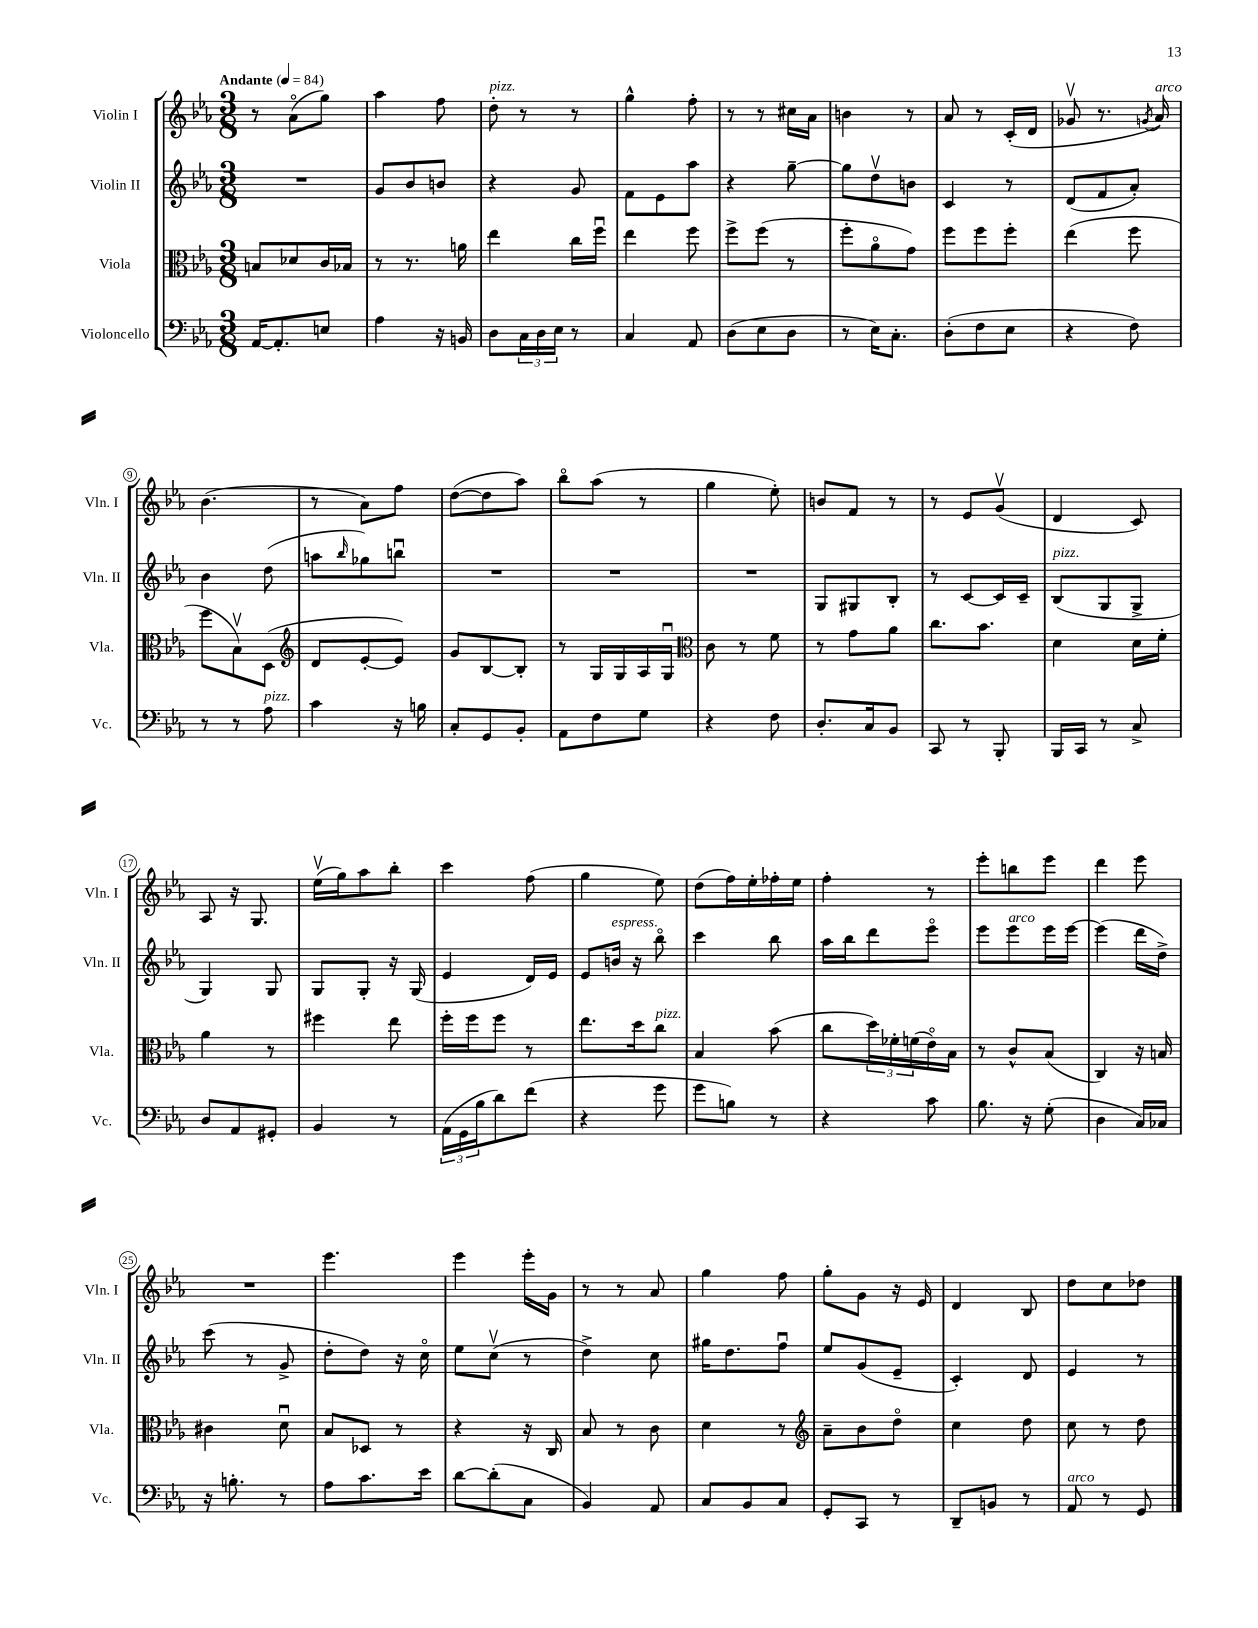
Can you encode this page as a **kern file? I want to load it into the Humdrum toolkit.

**kern	**kern	**kern	**kern
*part4	*part3	*part2	*part1
*staff4	*staff3	*staff2	*staff1
*I"Violoncello	*I"Viola	*I"Violin II	*I"Violin I
*I'Vc.	*I'Vla.	*I'Vln. II	*I'Vln. I
*clefF4	*clefC3	*clefG2	*clefG2
*k[b-e-a-]	*k[b-e-a-]	*k[b-e-a-]	*k[b-e-a-]
*M3/8	*M3/8	*M3/8	*M3/8
*MM84	*MM84	*MM84	*MM84
=1	=1	=1	=1
!	!	!	!LO:TX:a:B:t=Andante
[16AA-/KL	8Bn/L	4.r	8r
8.AA-'/]	.	.	.
.	8d-X/	.	(8a-\L
8En/J	16c/L	.	8gg\J)
.	16B-X/JJ	.	.
=2	=2	=2	=2
4A-\	8r	8g/L	4aa-\
.	8.r	8b-/	.
16r	.	8bn/J	8ff\
16BBn/	16an\	.	.
=3	=3	=3	=3
!	!	!	!LO:TX:a:i:t=pizz.
8D\L	4ee-\	4r	8dd'\
24C\L	.	.	8r
24D\	.	.	.
24E-\JJ	.	.	.
8r	16cc\LL	8g/	8r
.	16ffu\JJ	.	.
=4	=4	=4	=4
4C/	4ee-\	8f\L	4gg^^\
.	.	8e-\	.
8AA-/	8ff\	8aa-\J	8ff'\
=5	=5	=5	=5
(8D\L	8ff^\L	4r	8r
8E-\	(8ff\J	.	8r
8D\J	8r	[8gg~\	16cc#X\LL
.	.	.	16a-\JJ
=6	=6	=6	=6
8r	8ff'\L	8gg\L]	4bn\
16E-\KL)	8a-\	8ddv\	.
8.C'\J	.	.	.
.	8g\J)	8bn\J	8r
=7	=7	=7	=7
(8D'\L	8ff\L	4c/	8a-/
8F\	8ff\	.	8r
8E-\J	8ff'\J	8r	(16c'/LL
.	.	.	16d/JJ
=8	=8	=8	=8
4r	(4ee-\	(8d/L	8g-Xv/
.	.	8f/	8.r
8F\)	8ff\	8a-'/J)	.
.	.	.	8qgn/
!	!	!	!LO:TX:a:i:t=arco
.	.	.	16a-/)
!!LO:LB:g=z
=9	=9	=9	=9
8r	8ff\L	4b-\	(4.b-\
8r	8B-v\)	.	.
!LO:TX:a:i:t=pizz.	!	!	!
8A-\	(8D\J	(8dd\	.
=10	=10	=10	=10
*	*clefG2	*	*
4c\	8d/L	8aan\L	8r
.	.	16qqbb-/	.
.	[8e-'/	8gg-X\)	8a-\L)
16r	8e-/J])	8bbnu\J	8ff\J
16Bn\	.	.	.
=11	=11	=11	=11
8C'/L	8g/L	4.r	([8dd\L
8GG/	[8B-/	.	8dd\]
8BB-'/J	8B-'/J]	.	8aa-\J)
=12	=12	=12	=12
8AA-\L	8r	4.r	8bb-\L
8F\	16G/LL	.	(8aa-\J
.	16G/	.	.
8G\J	16A-/	.	8r
.	16Gu/JJ	.	.
=13	=13	=13	=13
*	*clefC3	*	*
4r	8c\	4.r	4gg\
.	8r	.	.
8F\	8f\	.	8ee-'\)
=14	=14	=14	=14
8.D'/L	8r	8G/L	8bn/L
.	8g\L	8G#X/	8f/J
16C/k	.	.	.
8BB-/J	8a-\J	8B-'/J	8r
=15	=15	=15	=15
8CC/	8.cc\L	8r	8r
8r	.	[8c/L	8e-/L
.	8.b-\J	.	.
8BBB-'/	.	16c/L]	(8gv/J
.	.	16c~/JJ	.
=16	=16	=16	=16
!	!	!LO:TX:a:i:t=pizz.	!
16BBB-/LL	4d\	(8B-/L	4d/
16CC/JJ	.	.	.
8r	.	8G/	.
8C^/	16d\LL	8G^/J	8c/)
.	16f'\JJ	.	.
!!LO:LB:g=z
=17	=17	=17	=17
8D/L	4a-\	4G/)	8A-/
8AA-/	.	.	16r
.	.	.	8.G/
8GG#X'/J	8r	8G/	.
=18	=18	=18	=18
4BB-/	4ff#X\	8G/L	(16ee-v\LL
.	.	.	16gg\J)
.	.	8G'/J	8aa-\
8r	8ee-\	16r	8bb-'\J
.	.	(16G/	.
=19	=19	=19	=19
(24AA-\LL	16ff'\LL	4e-/	4ccc\
24GG\	.	.	.
.	16ff\J	.	.
24B-\J	.	.	.
8d\)	8ff\J	.	.
(8f\J	8r	16d/LL)	(8ff\
.	.	16e-/JJ	.
=20	=20	=20	=20
4r	8.ee-\L	8e-/L	4gg\
!	!	!LO:TX:a:i:t=espress.	!
.	.	16bn/Jk	.
.	16dd\k	16r	.
!	!LO:TX:a:i:t=pizz.	!	!
8g\	8cc\J	8bb-\	8ee-\)
=21	=21	=21	=21
8g\L	4B-/	4ccc\	(8dd\L
8Bn\J)	.	.	16ff\L)
.	.	.	16ee-'\
8r	(8b-\	8bb-\	16ff-X'\
.	.	.	16ee-\JJ
=22	=22	=22	=22
4r	8cc\L	16aa-\LL	4ff'\
.	.	16bb-\J	.
.	24dd\L)	8ddd\	.
.	24f-X'\	.	.
.	(24fn\	.	.
8c\	16e-\)	8eee-\J	8r
.	16B-\JJ	.	.
=23	=23	=23	=23
8.B-\	8r	8eee-\L	8eee-'\L
!	!	!LO:TX:a:i:t=arco	!
.	8c^^/L	8eee-\	8bbn\
16r	.	.	.
(8G'\	(8B-/J	16eee-\L	8eee-\J
.	.	[16eee-\JJ	.
=24	=24	=24	=24
4D\	4C/)	(4eee-\]	4ddd\
16C/LL)	16r	16ddd\LL	8eee-\
16C-X/JJ	16Bn/	16dd^\JJ)	.
!!LO:LB:g=z
=25	=25	=25	=25
16r	4c#X\	(8ccc\	4.r
8.Bn'\	.	.	.
.	.	8r	.
8r	8du\	8g^/	.
=26	=26	=26	=26
8A-\L	8B-/L	8dd'\L	4.eee-\
8.c\	8D-X/J	8dd\J)	.
.	8r	16r	.
16e-\Jk	.	16cc\	.
=27	=27	=27	=27
[8d\L	4r	8ee-\L	4eee-\
(8d'\]	.	(8ccv\J	.
8C\J	16r	8r	16eee-'\LL
.	16C/	.	16g\JJ
=28	=28	=28	=28
4BB-/)	8B-/	4dd^\)	8r
.	8r	.	8r
8AA-/	8c\	8cc\	8a-/
=29	=29	=29	=29
8C/L	4d\	16gg#X\KL	4gg\
.	.	8.dd\	.
8BB-/	.	.	.
8C/J	8r	8ffu\J	8ff\
=30	=30	=30	=30
*	*clefG2	*	*
8GG'/L	8a-~\L	8ee-/L	8gg'\L
8CC/J	8b-\	(8g/	8g\J
8r	8dd\J	8e-~/J	16r
.	.	.	16e-/
=31	=31	=31	=31
8DD~/L	4cc\	4c'/)	4d/
8BBn/J	.	.	.
8r	8dd\	8d/	8B-/
=32	=32	=32	=32
!LO:TX:a:i:t=arco	!	!	!
8AA-/	8cc\	4e-/	8dd\L
8r	8r	.	8cc\
8GG/	8dd\	8r	8dd-X\J
==	==	==	==
*-	*-	*-	*-
